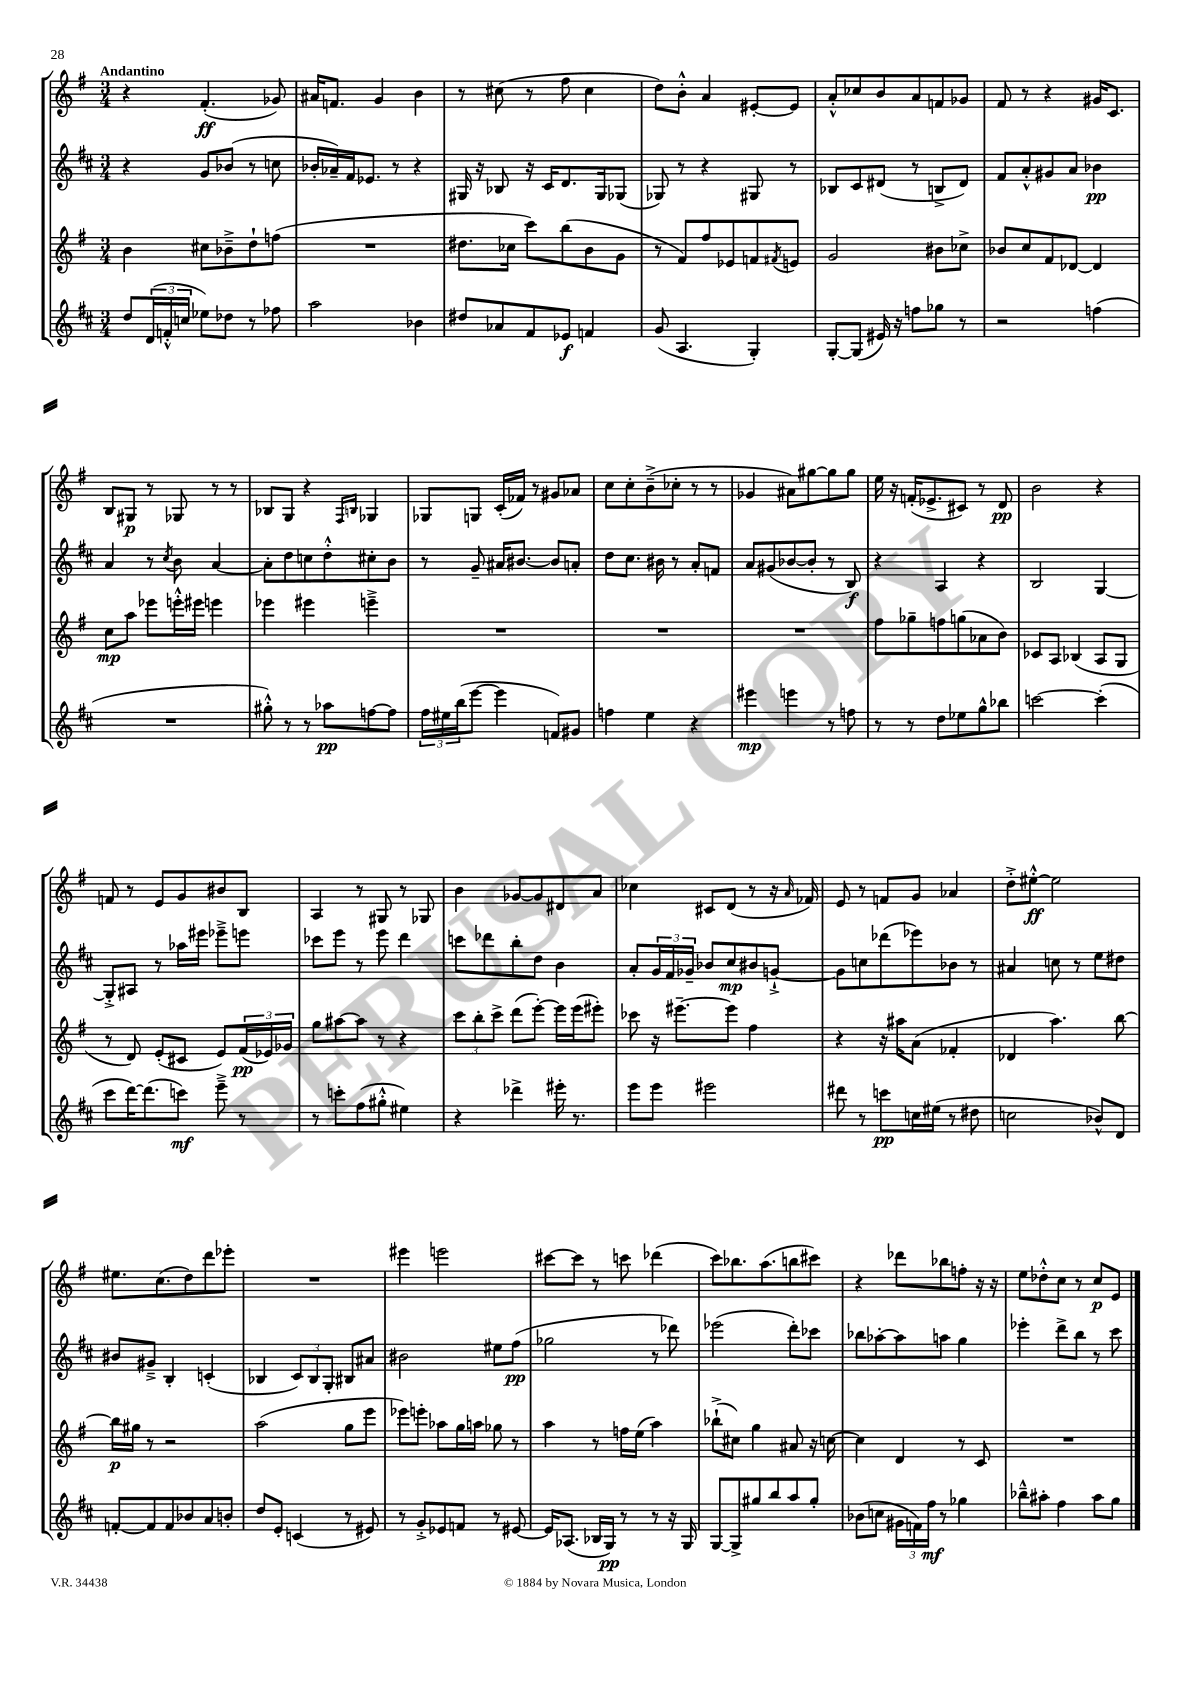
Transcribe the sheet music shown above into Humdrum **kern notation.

**kern	**kern	**kern	**kern
*staff4	*staff3	*staff2	*staff1
*clefG2	*clefG2	*clefG2	*clefG2
*k[f#c#]	*k[f#]	*k[f#c#]	*k[f#]
*M3/4	*M3/4	*M3/4	*M3/4
8dd/L	4b\	4r	4r
(24d/L	.	.	.
24f'^^/	.	.	.
24cc/JJ	.	.	.
8ee-\L)	8cc#\L	8g/L	(4.f#'/
8dd-\J	8b-~^\	(8b-/J	.
8r	8dd`\	8r	.
8ff-\	(8ff\J	8cc\	8g-/)
=	=	=	=
2aa\	2.r	16b-'/LL	16a#/LK
.	.	16a-~/)	8.f/J
.	.	16f#/J	.
.	.	8.e-/J	.
.	.	.	4g/
.	.	8r	.
4b-\	.	4r	4b\
=	=	=	=
8dd#/L	8.dd#\L	16G#/	8r
.	.	16r	.
8a-/	.	8B-/	(8cc#\
.	16cc-\Jk	.	.
8f#/	8ccc\L)	16r	8r
.	.	16c#/LK	.
8e-/J	(8bb\	8.d/	8ff#\
4f/	8b\	.	4cc#\
.	.	16G#/k	.
.	8g\J	(8G-/J	.
=	=	=	=
(8g/	8r	8G-/)	8dd\L)
4.A/	8f#/L)	8r	8b'^^\J
.	8ff#/	4r	4a/
.	8e-/	.	.
4G'/)	8f/	8G#/	[8e#'/L
.	8qf#/	.	.
.	8e/J	8r	8e#/]J
=	=	=	=
[8G'/L	2g/	8B-/L	8a'^^/L
(8G/]J	.	8c#/	8cc-/
16e#/)	.	(8d#/J	8b/
16r	.	.	.
8ff\L	.	8r	8a/
8gg-\J	8b#\L	8B^/L	8f/
8r	8cc-^\J	8d#/J)	8g-/J
=	=	=	=
2r	8b-/L	8f#/L	8f#/
.	8cc/	8a'^^/	8r
.	8f#/	8g#/	4r
.	[8d-/J	8a/J	.
(4ff\	4d-/]	4b-\	16g#/LK
.	.	.	8.c/J
=	=	=	=
2.r	8cc\L	4a/	8B/L
.	8aa\J	.	8G#/J
.	8eee-\L	8r	8r
.	.	8qcc#/	.
.	16eee'^^\L	8b\	8G-/
.	16eee#\JJ	.	.
.	4eee\	[4a/	8r
.	.	.	8r
=	=	=	=
8gg#'^^\)	4eee-\	8a'\]L	8B-/L
8r	.	8dd\	8G/J
8r	4eee#\	8cc\	4r
8aa-\L	.	8dd'^^\	.
.	.	.	16qqF#/LL
.	.	.	16qqB/JJ
[8ff\	4eee~^\	8cc#'\	4G-/
8ff\]J	.	8b\J	.
=	=	=	=
24ff#\LL	2.r	8r	8G-/L
24ee#\	.	.	.
(24bb\J	.	.	.
[8eee\J	.	8g~/	8G/J
4eee\]	.	16a#/LK	(16c'/LL
.	.	[8.b#/J	16f-/JJ)
.	.	.	8r
8f/L)	.	8b#/]L	8g#/L
8g#/J	.	8a'/J	8a-/J
=	=	=	=
4ff\	2.r	8dd\L	8cc\L
.	.	8.cc#\J	8cc'\
4ee\	.	.	(8b~^\
.	.	16b#\	.
.	.	8r	8cc-'\J
4r	.	8a'/L	8r
.	.	8f/J	8r
=	=	=	=
4eee#\	2.r	8a/L	4g-/
.	.	(8g#/	.
4eee\	.	[8b-/	8a#\L)
.	.	8b-'/]J	[8gg#\
8r	.	8r	8gg#\]
8ff\	.	8B/)	8gg#\J
=	=	=	=
8r	8ff#\L	4r	16ee\
.	.	.	16r
8r	8gg-~\	.	(16f'/LK
.	.	.	8.e-^/
8dd\L	8ff\	4A/	.
8ee-\	(8gg\	.	8c#/J)
8gg^^\	8a-\	4r	8r
8bb-\J	8b\J)	.	8d/
=	=	=	=
[2ccc\	8c-/L	2B/	2b\
.	8A/J	.	.
.	(4B-/	.	.
(4ccc'\]	8A/L	[4G/	4r
.	8G/J	.	.
=	=	=	=
8ccc#\L	8r	8G'^/]L	8f/
[16ddd\K)	8d/)	8A#/J	8r
(8.ddd\]	.	.	.
.	(8e'/L	8r	8e/L
8ccc\J)	8c#/J	16aa-\LL	8g/
.	.	16eee#\JJ	.
8eee~^\	8e/L)	8eee-~^\L	8b#/
8r	(24f#/L	8eee\J	8B/J
.	24e-/)	.	.
.	24g-/JJ	.	.
=	=	=	=
8r	8gg\L	8ccc-\L	4A/
8ccc'\L	[8aa#\	8eee\J	.
(8ff#\	8aa#\]J	8r	8r
8gg#'^^\J	8r	8eee\	8G#/
4ee#\)	4r	4ddd\	8r
.	.	.	8G-/
=	=	=	=
4r	12ccc\L	8ccc\L	4b\
.	12bb'\	.	.
.	.	8ddd-\	.
.	12ccc^\J	.	.
4ddd-^\	(8ddd\L	8bb'\	[8g-/L
.	[8eee'\J)	8dd\J	8g-/]
16eee#'\	16eee\]LL	4b\	8d#/
8.r	(16eee\J	.	.
.	8eee#'\J)	.	8a/J
=	=	=	=
8eee\L	8ccc-\	8a'/L	4cc-\
8eee\J	16r	24g/L	.
.	.	24f#/	.
.	[8.eee#~\L	.	.
.	.	24g-~/JJ	.
2eee#\	.	8b-/L	8c#/L
.	8eee#\]J	8cc#/	(8d/J
.	4ff#\	8b#/	8r
.	.	[8g`^/J	16r
.	.	.	16qqa/
.	.	.	16f-/)
=	=	=	=
8ddd#\	4r	8g\]L	8e/
8r	.	8cc\	8r
8ccc\L	16r	(8ddd-\	8f/L
.	16aa#\LK	.	.
16cc\L	(8a\J	8eee-\)	8g/J
(16ee#\JJ	.	.	.
8r	4f-'/	8b-\J	4a-/
8dd#\	.	8r	.
=	=	=	=
2cc\	4d-/	4a#/	8dd'^\L
.	.	.	[8ee#'^^\J
.	4.aa\)	8cc\	2ee#\]
.	.	8r	.
8b-^^/L)	.	8ee\L	.
8d/J	[8bb\	8dd#\J	.
=	=	=	=
[8f'/L	16bb\]LL	8b#/L	8.ee#\L
.	16gg#\JJ	.	.
8f/]	8r	8g#~^/J	.
.	.	.	(8.cc\
8f/	2r	4B'/	.
8b-/	.	.	8dd\)
8a/	.	(4c'/	8ddd\
8b'/J	.	.	8eee-'\J
=	=	=	=
8dd/L	(2aa\	4B-/	2.r
8e'/J	.	.	.
(4c/	.	12c#/L)	.
.	.	12B-/	.
.	.	12G'/J	.
8r	8gg\L	8B#/L	.
8e#/)	8eee\J	8a#/J	.
=	=	=	=
8r	8eee-\L)	2b#\	4eee#\
8g'^/L	8eee'\J	.	.
8e-/	8aa-\L	.	2eee\
8f/J	16gg\L	.	.
.	16aa\JJ	.	.
8r	8gg-\	8ee#\L	.
[8e#/	8r	(8ff#\J	.
=	=	=	=
16e#/]LK	4aa\	2gg-\	[8ccc#\L
(8.A-/J	.	.	.
.	.	.	8ccc#\]J
16B-/LL	8r	.	8r
16G/JJ)	.	.	.
8r	16ff\LL	.	8ccc\
.	(16ee\JJ	.	.
8r	4aa\)	8r	(4ddd-\
16r	.	8ddd-\)	.
16G/	.	.	.
=	=	=	=
[8G/L	(8bb-`^\L	(2eee-\	8ccc\L)
8G^/]	8cc#\J)	.	8.bb-\
8gg#/	4gg\	.	.
.	.	.	(8.aa\
8bb/	.	.	.
8aa/	8a#/	8ddd'\L)	8bb\
8gg#'/J	16r	8ccc-\J	8ccc#\J)
.	[16cc\	.	.
=	=	=	=
(8b-\L	4cc\]	8bb-\L	4r
8cc\J	.	[8aa-'\	.
24g#\LL	4d/	8aa-\]	8ddd-\L
24f\)	.	.	.
24ff#\JJ	.	.	.
8r	.	8aa\J	8bb-\
4gg-\	8r	4gg\	8ff'\J
.	8c/	.	16r
.	.	.	16r
=	=	=	=
8bb-~^^\L	2.r	4eee-'\	8ee\L
8aa#'\J	.	.	8dd-'^^\
4ff#\	.	8ddd^\L	8cc\J
.	.	8bb\J	8r
8aa#\L	.	8r	8cc/L
8gg\J	.	8ccc#\	8e/J
==	==	==	==
*-	*-	*-	*-
